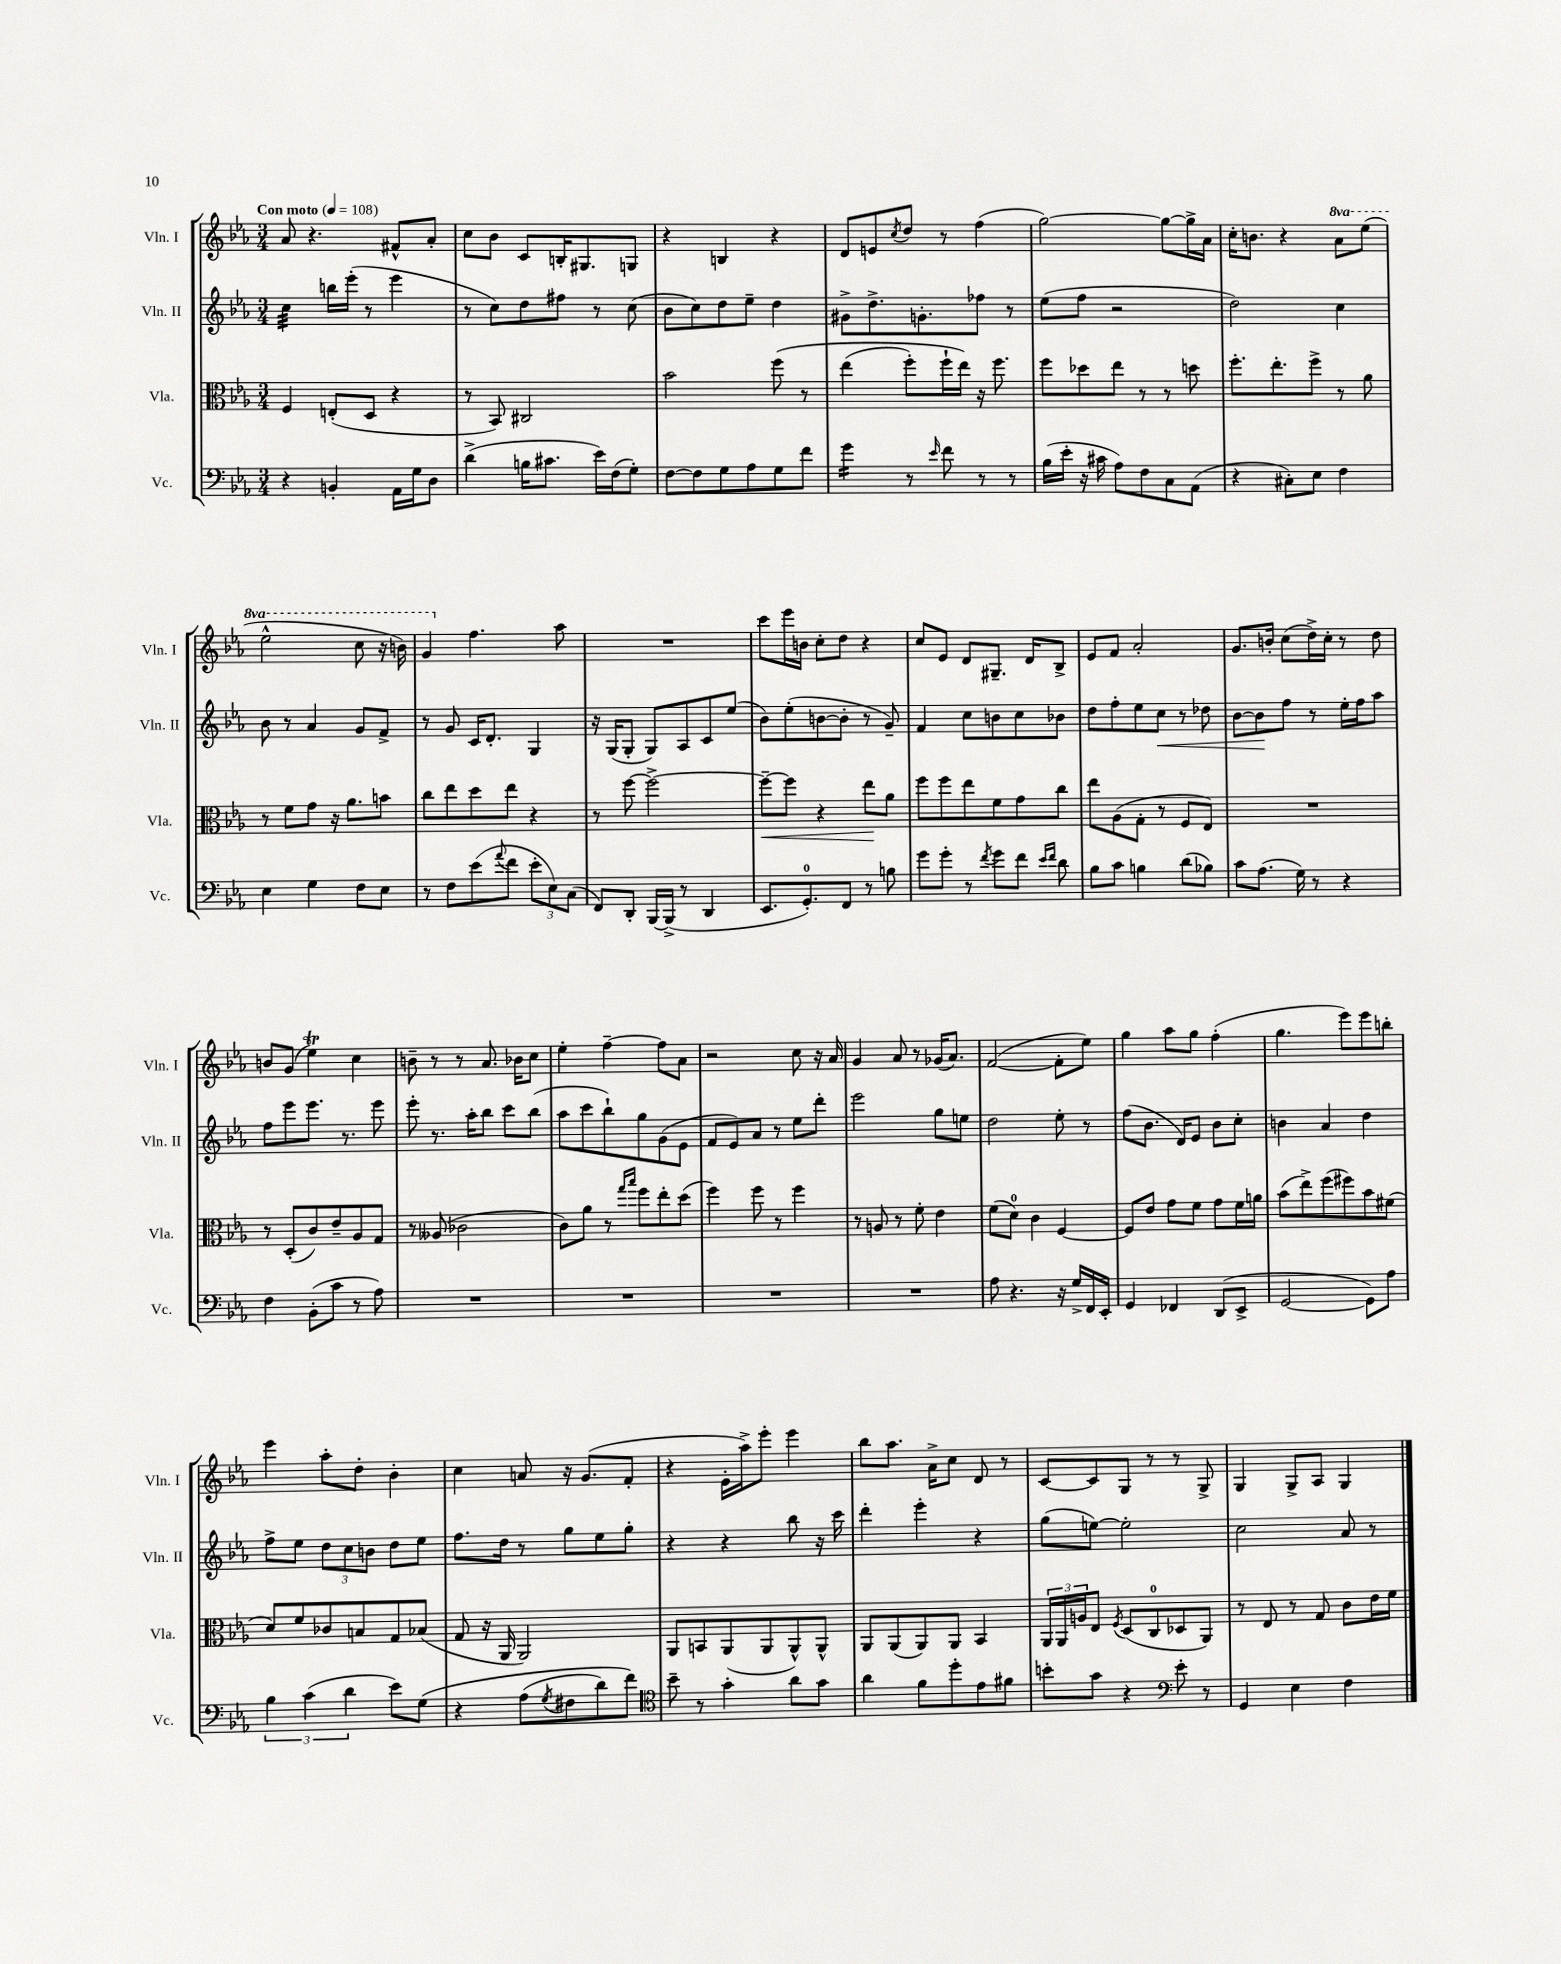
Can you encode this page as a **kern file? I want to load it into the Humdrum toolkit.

**kern	**kern	**kern	**kern
*staff4	*staff3	*staff2	*staff1
*clefF4	*clefC3	*clefG2	*clefG2
*k[b-e-a-]	*k[b-e-a-]	*k[b-e-a-]	*k[b-e-a-]
*M3/4	*M3/4	*M3/4	*M3/4
*MM108	*MM108	*MM108	*MM108
4r	4F	4cc	8a-
.	.	.	4.r
4BB'	(8E'	16bb	.
.	.	(16eee-'	.
.	8D	8r	.
16AA-	4r	4eee-	8f#^^
16G	.	.	.
8D	.	.	8a-'
=	=	=	=
(4d^	8r	8r	8cc
.	8BB-)	8cc)	8b-
16B	2C#	8dd	8c
8.c#	.	.	.
.	.	8ff#	16B'
.	.	.	8.G#
16e-)	.	8r	.
(16F	.	.	.
8G')	.	(8cc	8G
=	=	=	=
[8F	2b-	8b-	4r
8F]	.	8cc)	.
8G	.	8dd	4B
8A-	.	8ee-~	.
8G	&(8ff	4dd	4r
8f	8r	.	.
=	=	=	=
4g	(4ee-	8g#^	8d
.	.	8.dd^	8e
.	.	.	8qcc
8r	8ff')	.	8dd
.	.	8.g'	.
16qqe-	.	.	.
8f	16ff`	.	8r
.	16ee-&)	.	.
8r	16r	8ff-	(4ff
.	8.ff	.	.
8r	.	8r	.
=	=	=	=
(16B-	8ff	(8ee-	[2gg)
16e-'	.	.	.
16r	8dd-	8ff	.
16c#	.	.	.
8A-)	8ee-	2r	.
8F	8r	.	.
8C	8r	.	8gg_
(8AA-	8dd	.	16gg^]
.	.	.	16a-
=	=	=	=
4r	8.ff'	2dd)	16cc'
.	.	.	8.b
.	8.ee-'	.	.
8C#')	.	.	4r
8E-	8ff^	.	.
4F	8r	4cc	8aa-
.	8a-	.	(8eee-
=	=	=	=
4E-	8r	8b-	2eee-^^
.	8f	8r	.
4G	8g	4a-	.
.	16r	.	.
.	8.a-	.	.
8F	.	8g	8ccc
8E-	8b	8f^	16r
.	.	.	16bb)
=	=	=	=
8r	8cc	8r	4gg
8F	8ee-	8g	.
(8e-	8dd	16c	4.ff
.	.	8.d'	.
8qqa-	.	.	.
8f	8ee-	.	.
12e-'	4r	4G	.
12E-)	.	.	.
.	.	.	8aa-
(12C	.	.	.
=	=	=	=
8FF)	8r	16r	2.r
.	.	(16G	.
8DD'	[8ff	8G'	.
[16BBB-	2ff^_	8G)	.
(16BBB-^]	.	.	.
8r	.	8A-	.
4DD	.	8c	.
.	.	(8ee-	.
=	=	=	=
8.EE-	8ff~_	8b-)	8ccc
.	8ff]	(8ee-'	16eee-
8.GG')	.	.	16b
.	4r	[8b	8cc'
8FF	.	8b']	8dd
8r	8ee-	8r	4r
8B	8a-	8g~)	.
=	=	=	=
8g	8ff	4f	8cc
8g'	8ff	.	8e-
8r	8ee-	8cc	8d
8qf	.	.	.
8g	8f	8b	8.G#~
8f	8g	8cc	.
.	.	.	16d
16qqe-	.	.	.
16qqf	.	.	.
8d	8cc	8b-	8B-^
=	=	=	=
8B-	8ee-	8dd	8e-
8c	(8A-	8ff'	8f
4B	8G'	8ee-	2a-'
.	8r	8cc	.
(8d	8F	8r	.
8B-)	8E-)	8dd-	.
=	=	=	=
8c	2.r	[8b-	8.g
(8.A-	.	8b-]	.
.	.	.	16b'
.	.	8ff	(8cc
16G)	.	.	.
8r	.	8r	16dd^)
.	.	.	16cc'
4r	.	16ee-'	8r
.	.	16ff	.
.	.	8aa-	8dd
=	=	=	=
4F	8r	8ff	8b
.	(8D'	8eee-	(8g
(8BB-'	8c)	8.eee-	4ee-)
8c	8e-~	.	.
.	.	8.r	.
8r	8A-	.	4cc
8A-)	8G	8eee-	.
=	=	=	=
2.r	8r	8eee-'	8b~
.	(8A--	8.r	8r
.	2c-	.	8r
.	.	16aa-'	.
.	.	8bb-	8.a-
.	.	8ccc	.
.	.	.	16b-
.	.	(8bb-	8cc
=	=	=	=
2.r	8c)	8aa-	4ee-'
.	8a-	8ccc	.
.	8r	8bb-`)	[4ff~
.	16qqgg	.	.
.	16qqbb-	.	.
.	8ff	8gg	.
.	8ee-'	(8g	8ff]
.	(8dd	8e-	8a-
=	=	=	=
2.r	4ff)	8f	2r
.	.	8e-)	.
.	8ff	8a-	.
.	8r	8r	.
.	4ff	8ee-	8cc
.	.	8ddd'	16r
.	.	.	16a-
=	=	=	=
2.r	8r	2eee-	4g
.	8A	.	.
.	8r	.	8a-
.	8f'	.	8r
.	4e-	8gg	(16g-
.	.	.	8.a-)
.	.	8ee	.
=	=	=	=
8A-	(8f	2dd	([2f
4.r	8d)	.	.
.	4c	.	.
16r	[4F	8ee-'	8f']
16G^	.	.	.
16FF	.	8r	8ee-)
16EE-'	.	.	.
=	=	=	=
4GG	8F]	(8ff	4gg
.	8e-	8.b-	.
4FF-	8g	.	8aa-
.	.	16d)	.
.	8f	8e-	8gg
(8DD	8g	8b-	(4ff'
8EE-^	16f	8cc'	.
.	16a	.	.
=	=	=	=
[2GG	(8b-	4b	4.gg
.	8ee-^)	.	.
.	(8ff	4a-	.
.	8ff#)	.	8eee-)
8GG])	8b-	4dd	8eee-
8A-	(8f#	.	8bb'
=	=	=	=
6B-	8d)	8ff^	4eee-
.	8f	8ee-	.
(6c	.	.	.
.	8c-	12dd	8aa-'
6d	.	12cc	.
.	8B	.	8dd'
.	.	12b	.
8e-)	8G	8dd	4b-'
&(8G	(8B-	8ee-	.
=	=	=	=
4r	8G	8.ff	4cc
.	16r	.	.
.	16AA-	16dd	.
(8A-	2AA-)	8r	8a
8qG	.	.	.
8F#	.	8gg	16r
.	.	.	(8.g
8d)	.	8ee-	.
8f&)	.	8gg'	8f'
=	=	=	=
*clefC4	*	*	*
8b-~	8AA-	4r	4r
8r	8BB	.	.
4g'	(8AA-	4r	16e-'
.	.	.	16aa-^)
.	8AA-	.	8eee-'
8a-	8AA-^^)	8bb-	4eee-
8g	8AA-^^	16r	.
.	.	16ccc	.
=	=	=	=
4a-	8AA-	4ddd'	8bb-
.	(8AA-	.	8.aa-
8f	8AA-)	4eee-'	.
.	.	.	16a-^
8dd'	8AA-	.	8cc
8e-	4BB-	4r	8d
8f#	.	.	8r
=	=	=	=
8b'	24AA-	(8gg	[8c
.	24AA-	.	.
.	24A	.	.
8g	8E-	[8ee)	8c]
.	8qF	.	.
4r	(8D	2ee']	8G
.	8C	.	8r
*clefF4	*	*	*
8e-'	8D-	.	8r
8r	8AA-)	.	8G^
=	=	=	=
4GG	8r	2cc	4G
.	8E-	.	.
4E-	8r	.	8G^
.	8G	.	8A-
4F	8c	8a-	4G
.	16e-	8r	.
.	16f	.	.
==	==	==	==
*-	*-	*-	*-
